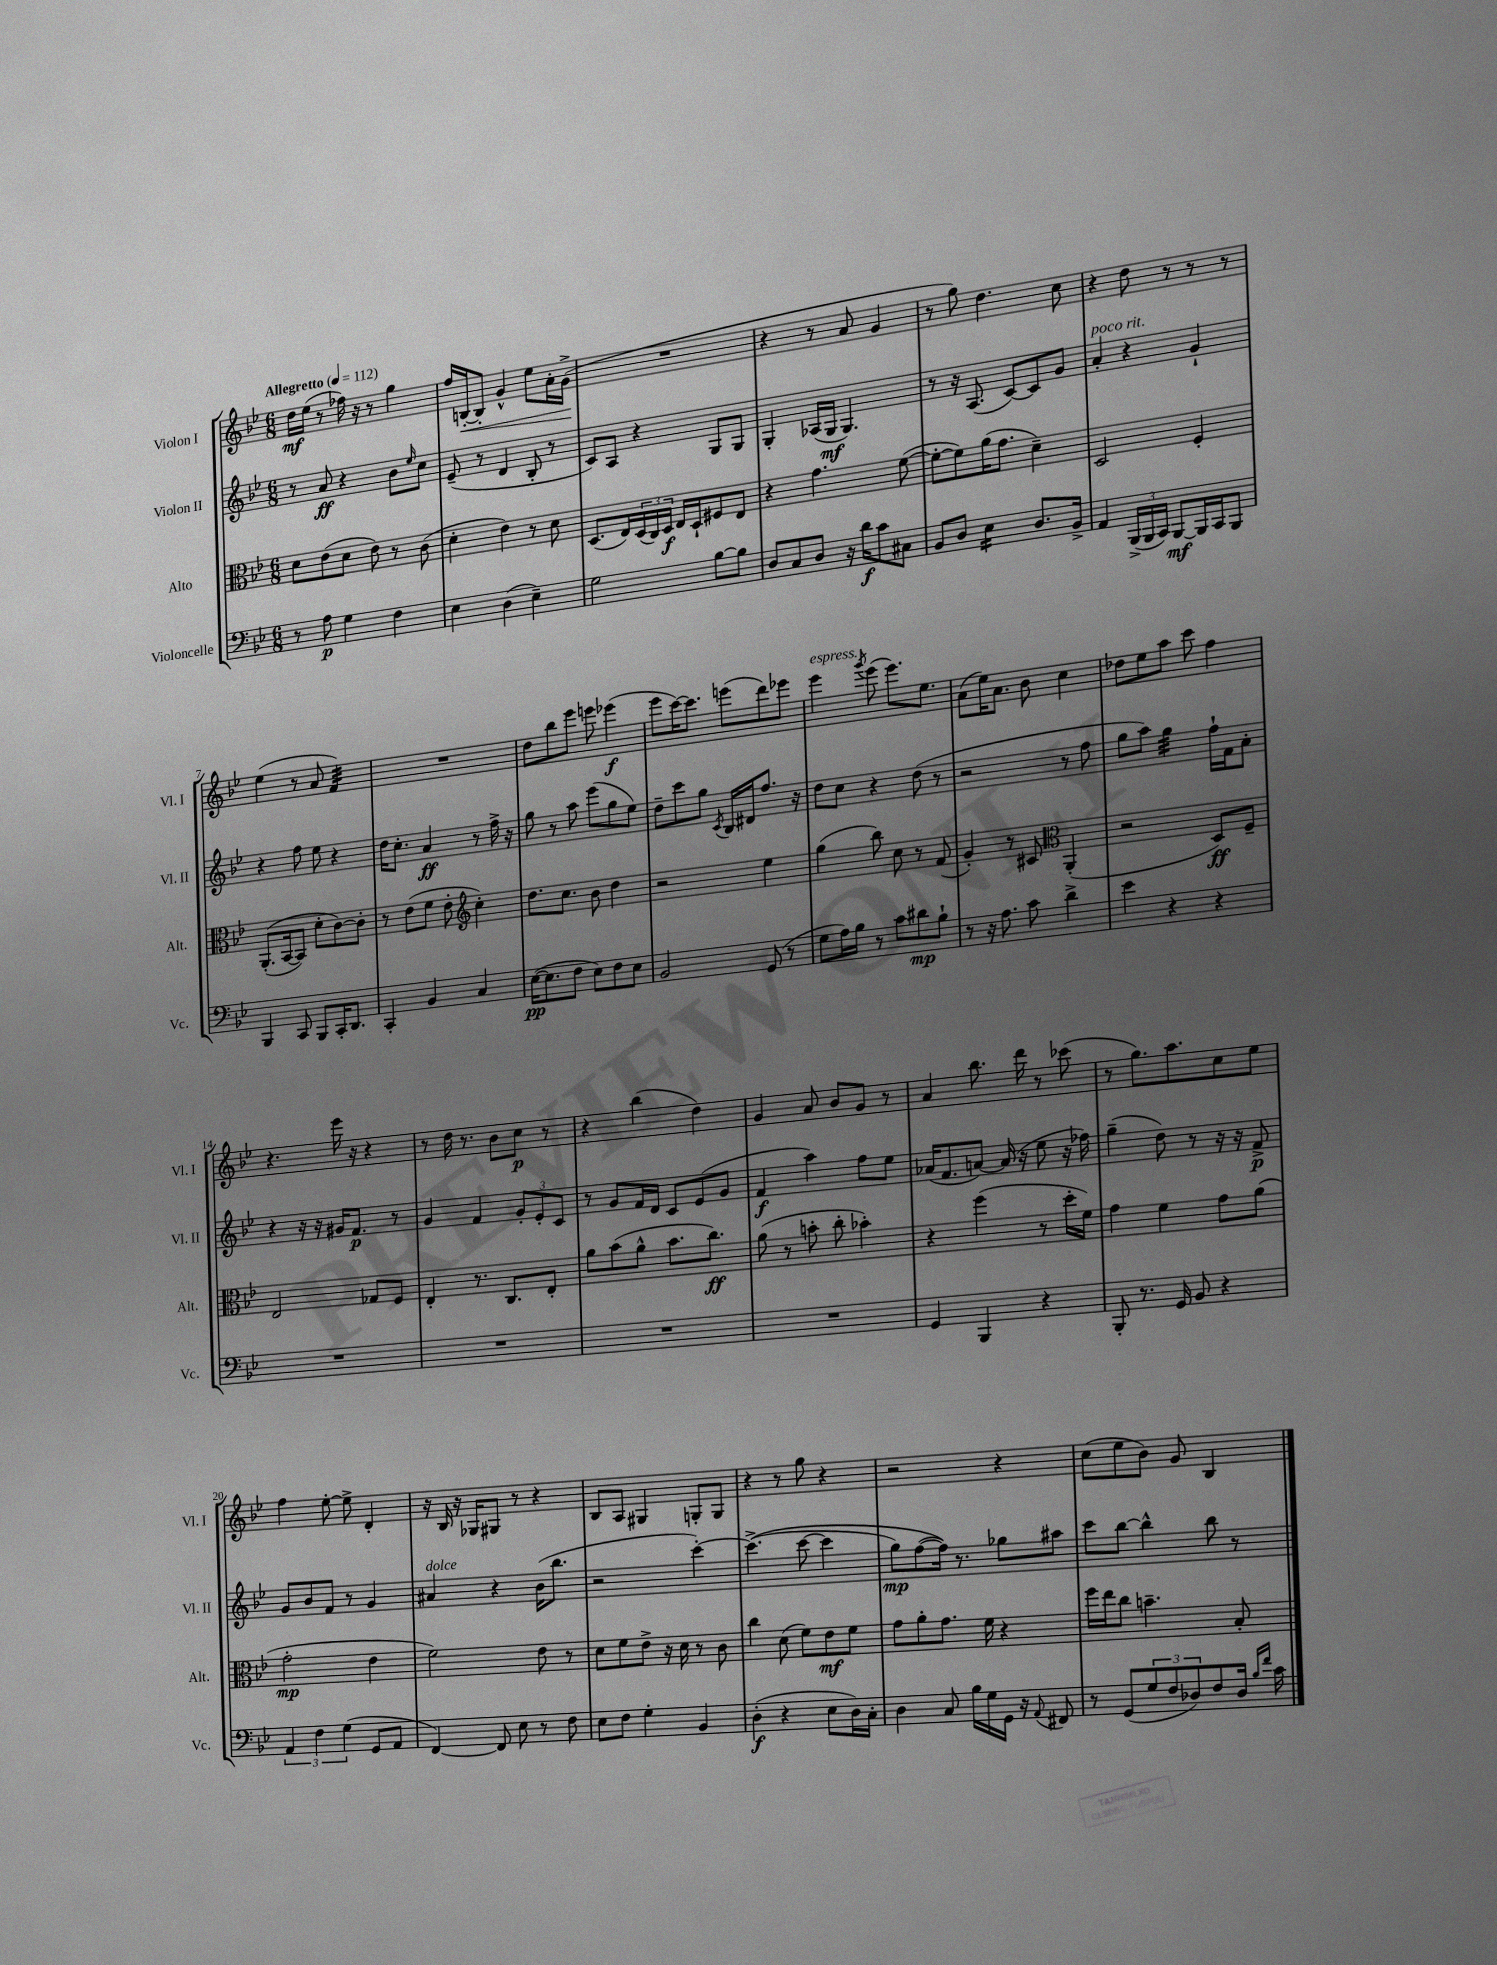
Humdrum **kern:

**kern	**kern	**kern	**kern
*staff4	*staff3	*staff2	*staff1
*clefF4	*clefC3	*clefG2	*clefG2
*k[b-e-]	*k[b-e-]	*k[b-e-]	*k[b-e-]
*M6/8	*M6/8	*M6/8	*M6/8
*MM112	*MM112	*MM112	*MM112
8r	8d	8r	16dd
.	.	.	(16ee-
8A	(8e-	8a	8r
4G	8d	4r	16ff-)
.	.	.	16r
.	8e-)	.	8r
4F	8r	8b-	4gg
.	.	16qqee-	.
.	(8c	8cc	.
=	=	=	=
4E-	4d'	(8e-~	16ff
.	.	.	[16B'
.	.	8r	8B']
(4D	4e-)	4d	4g^^
4E-~)	8r	8B-'	8ee-
.	8d	8r	16a'
.	.	.	(16g^
=	=	=	=
2G	(8.D	8c)	2.r
.	.	8A	.
.	16E-)	.	.
.	(24D	4r	.
.	24C)	.	.
.	24D	.	.
.	16E-	.	.
.	16D`	.	.
[8B-	8F#	8G	.
8B-]	8E-	8G	.
=	=	=	=
8D	4r	4G'	4r
8C	.	.	.
8D	4.g	(16A-	8r
.	.	16G	.
16r	.	4.G)	8a
16d	.	.	.
8c	.	.	4g
8C#	([8f	.	.
=	=	=	=
8BB-	8f'_	8r	8r
8D	8f])	16r	8gg)
.	.	(8.A	.
4E-	(16a	.	4.dd
.	8.g	.	.
.	.	[8c)	.
8.D	4d~)	8c]	.
.	.	8g	8cc
16BB-^	.	.	.
=	=	=	=
4AA	2D	4a'	4r
(24BBB-^	.	4r	8dd
24BBB-	.	.	.
24CC)	.	.	.
[8BBB-	.	.	8r
16BBB-]	4F'	4g`	8r
16CC	.	.	.
8BBB-	.	.	8r
=	=	=	=
4BBB-	&((8.AA'	4r	(4ee-
.	[16BB-	.	.
8CC	8BB-])	8ff	8r
8BBB-	8d'	8ee-	8a
16CC'	[8c&)	4r	4f)
8.DD	.	.	.
.	8c']	.	.
=	=	=	=
4CC'	8r	16dd	2.r
.	.	8.cc'	.
.	(8e-	.	.
4BB-	8f	4a	.
.	8e-'	.	.
*	*clefG2	*	*
4C	4cc')	8r	.
.	.	16ff^	.
.	.	16r	.
=	=	=	=
([16E-	8.dd	8gg	8dd
8.E-]	.	.	.
.	.	8r	8bb-
.	8.cc	.	.
8F	.	8aa	8eee-
8E-)	8b-	(8eee-	8eee
8F	4dd	8gg	(4eee-
8E-	.	8ee-)	.
=	=	=	=
2BB-	2r	8dd~	8eee-
.	.	8ccc	[16ccc)
.	.	.	8.ccc]
.	.	8gg	.
.	.	8qc	.
.	.	16B-	(8eee
.	.	16d#	.
(8GG	4ee-	8.ff	8ddd)
8r	.	.	8eee-
.	.	16r	.
=	=	=	=
8G	(4gg	8dd	4eee-
16A)	.	8cc	.
16B-	.	.	.
.	.	.	8qggg
8r	8bb-)	4r	(8eee-
8c	8cc	.	8.eee-)
8d#	8r	(8dd	.
.	.	.	8.ee-
8B-`	(8f	8r	.
=	=	=	=
8r	4g')	2r	(8a
16r	.	.	16ee-)
8.A	.	.	8.a
.	8r	.	.
8c	8c#	.	8b-
*	*clefC3	*	*
4d^	(4AA'	8r	4cc
.	.	8ff	.
=	=	=	=
4e-	2r	8gg	8dd-
.	.	8aa)	8ee-
4r	.	4gg	8aa
.	.	.	8ccc
4r	8D)	16ff`	4ff
.	.	16f	.
.	8F~	8a'	.
=	=	=	=
2.r	2E-	4r	4.r
.	.	16r	.
.	.	16r	.
.	.	16g#	16eee-
.	.	8.f	16r
.	8G-	.	4r
.	8F	8r	.
=	=	=	=
2.r	4E-'	4g	8r
.	.	.	16dd
.	.	.	8.r
.	8.r	4f	.
.	.	.	8b-
.	8.C	.	.
.	.	12g'	8cc
.	.	12e-'	.
.	8E-'	.	8r
.	.	12c	.
=	=	=	=
2.r	8a	8r	4r
.	(8b-	8g	.
.	8a^^	16f	(4bb-
.	.	16d	.
.	8.b-	8c	.
.	.	(8e-	4dd)
.	8.cc)	.	.
.	.	8g	.
=	=	=	=
2.r	(8a	4f	4g
.	8r	.	.
.	8b'	4aa)	8a
.	8cc'	.	8b-
.	4b-')	8ff	8g
.	.	8ee-	8r
=	=	=	=
4GG	4r	(16a-	4a
.	.	8.f	.
4BBB-	(4ff	[8a)	8.bb-
.	.	(16a]	.
.	.	16r	16ddd
4r	8r	8ee-	8r
.	16dd'	16r	(8ccc-
.	16f)	16ff-)	.
=	=	=	=
8BBB-'	4g	(4gg~	8r
8.r	.	.	8.gg)
.	4f	8dd)	.
16GG	.	.	8.aa
8BB-	.	8r	.
4r	8g	16r	8cc
.	.	16r	.
.	(8a	8f^	8ee-
=	=	=	=
6AA	2g'	8g	4ff
.	.	8b-	.
6F	.	.	.
.	.	8f	[8ee-'
(6G	.	.	.
.	.	8r	8ee-^]
8GG	4e-	4g	4d'
8AA	.	.	.
=	=	=	=
[4FF)	2f)	4a#	16r
.	.	.	16B-
.	.	.	16r
.	.	.	16G-
8FF]	.	4r	8G#
8E-	.	.	8r
8r	8e-	(16b-	4r
.	.	8.bb-	.
8F	8r	.	.
=	=	=	=
8E-	8d	2r	8B-
8F	8f	.	8A
4G'	8e-^	.	4G#
.	16r	.	.
.	16d	.	.
4BB-	8r	[4ccc')	8G'
.	8c	.	8G
=	=	=	=
(4D'	4cc	&((4.ccc^]	4r
4r	(8d	.	8r
.	8f)	[8ccc	8gg
8E-	8e-	4ccc]	4r
16D)	8f	.	.
16C'	.	.	.
=	=	=	=
4D	8g	8gg)	2r
.	8a'	([8ff	.
8C	8.g	16ff])&)	.
.	.	8.r	.
16B-	.	.	.
16G	16f	.	.
16GG	4r	8gg-	4r
16r	.	.	.
8qqAA	.	.	.
8FF#	.	8aa#	.
=	=	=	=
8r	16ff	8ccc	(8cc
.	16ee-	.	.
(8GG	8cc	[8bb-	8ee-
12G	4.b~	4bb-^^]	8b-)
12F	.	.	.
.	.	.	8g
12D-)	.	.	.
8F	.	8bb-	4B-
16D-	8B-'	8r	.
16qqB-	.	.	.
16qqf	.	.	.
16c	.	.	.
==	==	==	==
*-	*-	*-	*-
